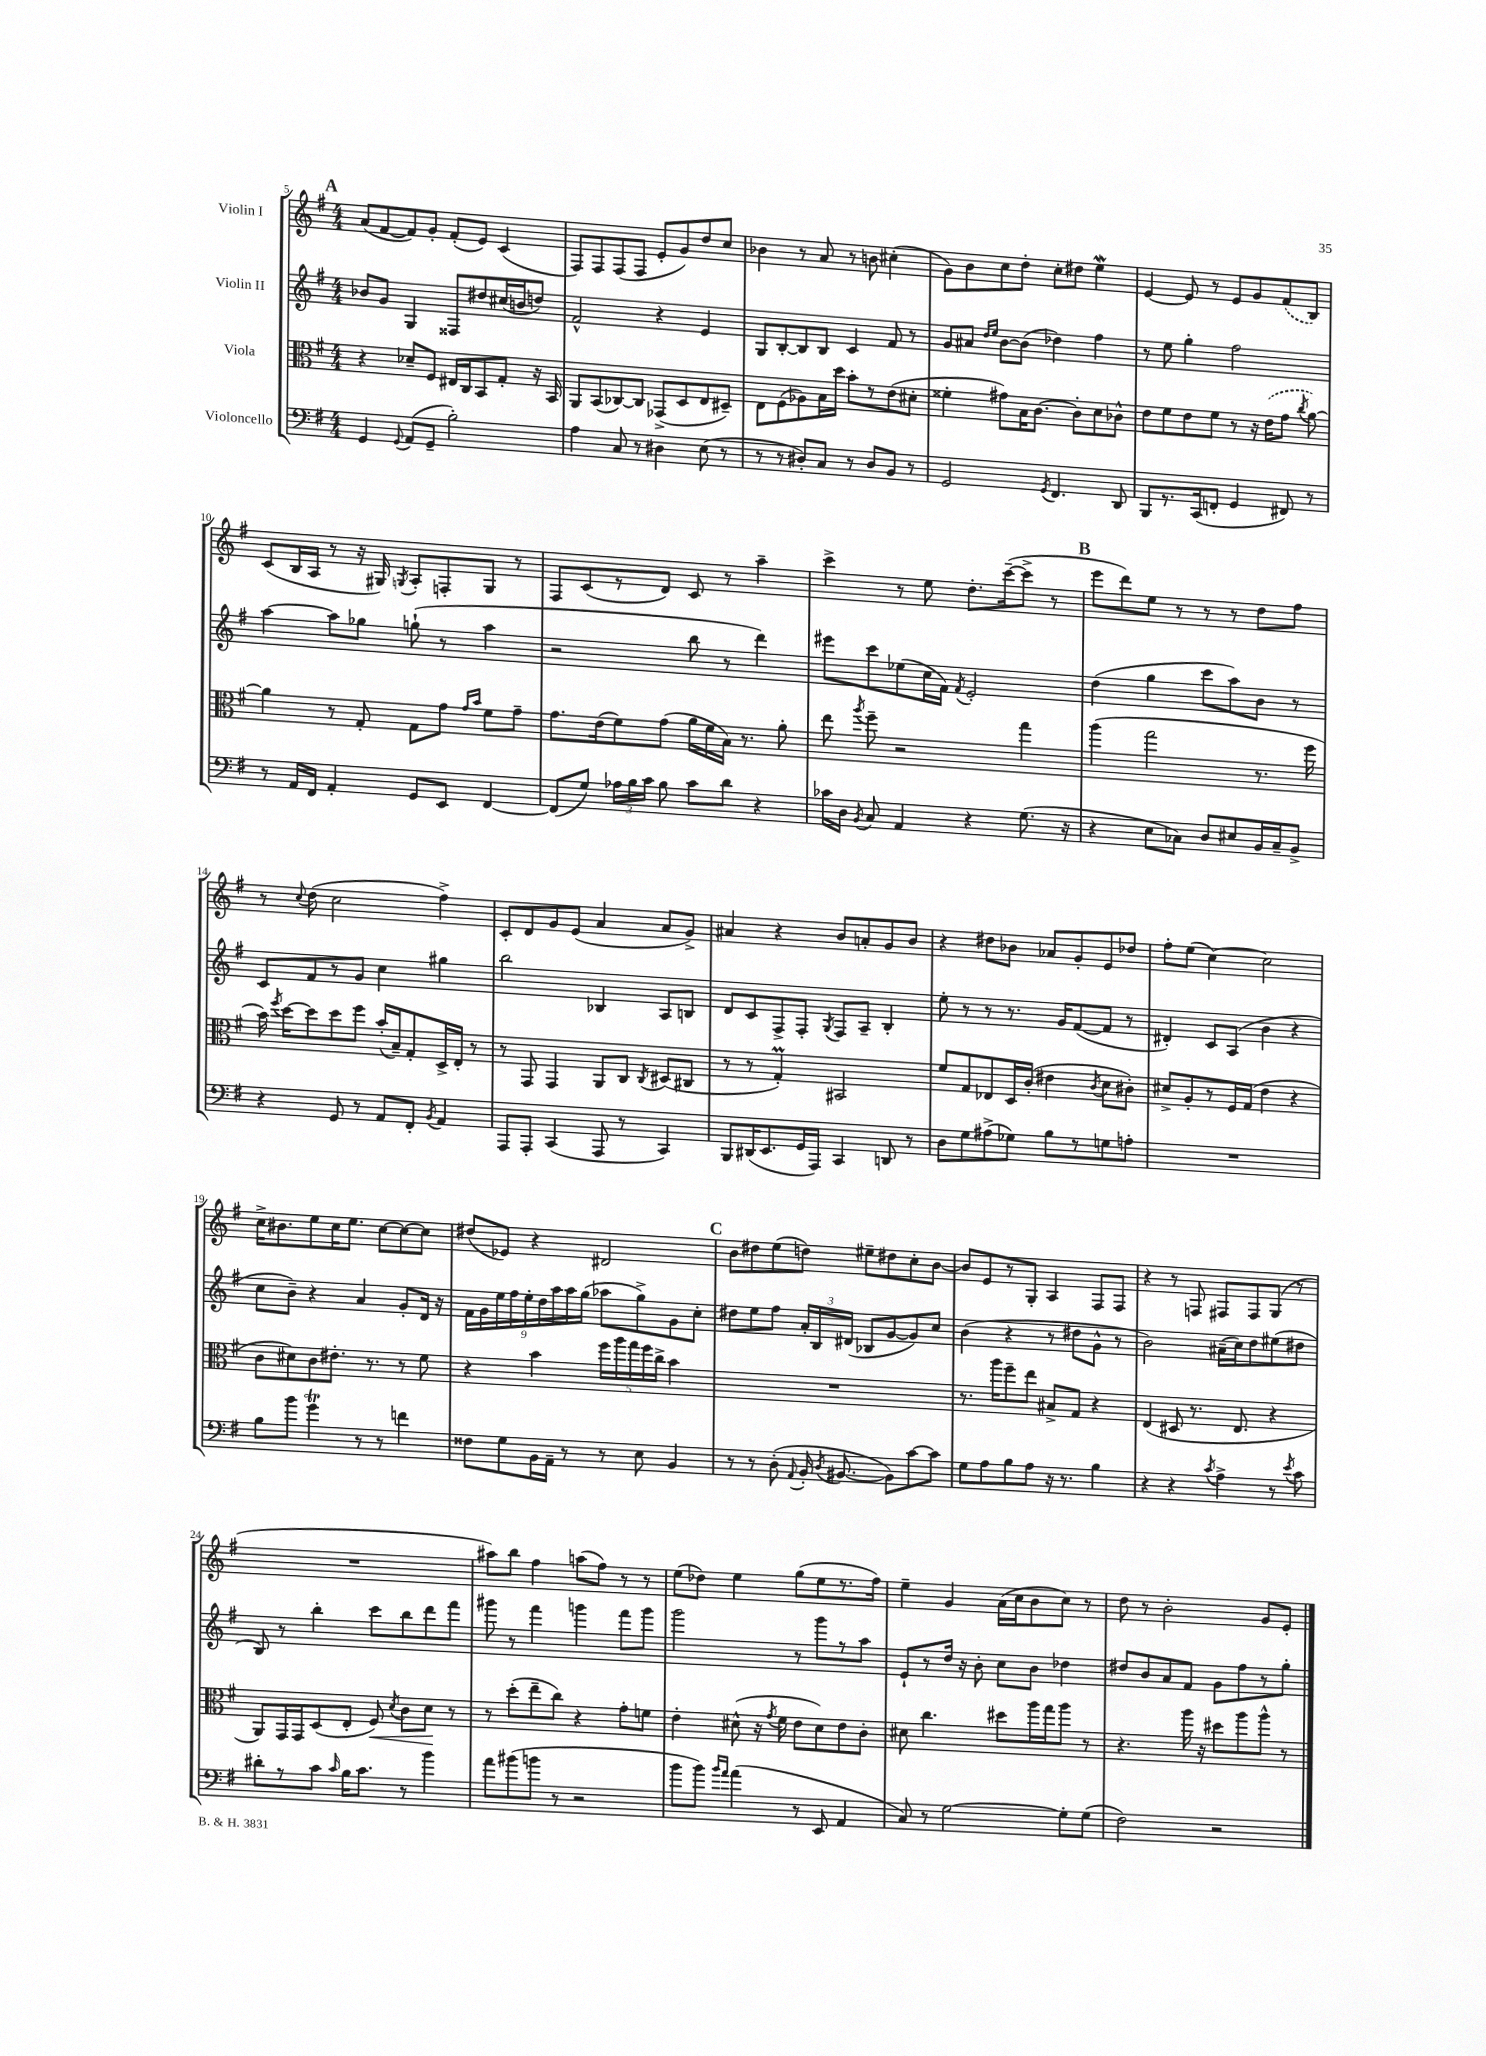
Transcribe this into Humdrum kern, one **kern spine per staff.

**kern	**kern	**dynam	**kern	**kern
*part4	*part3	*part3	*part2	*part1
*staff4	*staff3	*staff3	*staff2	*staff1
*I"Violoncello	*I"Viola	*	*I"Violin II	*I"Violin I
*clefF4	*clefC3	*	*clefG2	*clefG2
*k[f#]	*k[f#]	*	*k[f#]	*k[f#]
*M4/4	*M4/4	*	*M4/4	*M4/4
!!LO:REH:place=s1:t=A
=5	=5	=5	=5	=5
4GG/	4r	.	8b-X/L	(8a/L
.	.	.	8g/J	[8f#/
8qqGG/	.	.	.	.
(8AA/L	8d-X~/L	.	4G/	8f#/])
8GG~/J	8F#/J	.	.	8g'/J
2B'\)	16E#X/LL	.	8F##X/L	(8f#'/L
.	16C/J	.	.	.
.	8BB/	.	8dd#X/	8e/J)
.	8G'/J	.	(16cc#X/L	(4c/
.	.	.	16bn/J	.
.	16r	.	8ddn/J)	.
.	16BB/	.	.	.
=6	=6	=6	=6	=6
4A\	8AA/L	.	2f#^^/	8F#/L)
.	(8BB/	.	.	8F#/
8C/	[8C-X/)	.	.	(8F#/
8r	8C-/J]	.	.	8F#/J
4D#X\	(8GG-X^/L	.	4r	8e'/L
.	8D/	.	.	8g/)
(8E\	8E/	.	4e/	8dd/
8r	8D#X~/J)	.	.	8cc/J
=7	=7	=7	=7	=7
8r	8E\L	.	8G/L	4b-X\
8r	(8F#\	.	[8B'/	.
8D#X'/L)	8A-X\)	.	8B/]	8r
8C/J	16B\L	.	8B/J	8a/
.	16dd\JJ	.	.	.
8r	8b'\L	.	4c/	8r
8D#/L	8r	.	.	8bn\
8BB/J	(8e\	.	8f#/	(4cc#X'\
8r	8d#X'\J	.	8r	.
=8	=8	=8	=8	=8
2GG/	4f##X'\	.	8g/L	8g\L)
.	.	.	8a#X/J	8b\
.	.	.	16qqdd/LL	.
.	.	.	16qqee/JJ	.
.	8g#X\L)	.	[8b\L	8cc\
.	16B\K	.	(8b\J]	8dd'\J
.	[8.c\J	.	.	.
8qGG/	.	.	.	.
4.FF#/	.	.	4dd-X\)	8cc'\L
.	8c'\L]	.	.	8dd#X\J
.	8d\	.	4ff#\	4eeW\
8DD/	8c-X^^\J	.	.	.
=9	=9	=9	=9	=9
8BBB/L	8e\L	.	8r	[4e/
8.r	8f#\	.	8ee\	.
.	8e\	.	4gg'\	8e/]
(16CC/k	.	.	.	.
8FFn'/J	8f#\J	.	.	8r
4GG/	8r	.	2ff#\	8e/L
.	16r	.	.	8g/
.	(16e\KL	.	.	.
8FF#X/)	8g\J	.	.	(8f#/
.	8qcc/	.	.	.
8r	[8a\)	.	.	8B/J)
!!LO:LB:g=z
=10	=10	=10	=10	=10
8r	4a\]	.	[4aa\	(8c/L
16AA/LL	.	.	.	16B/L
16FF#/JJ	.	.	.	16A/JJ
4AA'/	8r	.	8aa\L]	8r
.	8G'/	.	8gg-X\J	16r
.	.	.	.	16G#X/)
.	.	.	.	8qGn/
8GG/L	8G\L	.	(8ggn`\	8A'/L
8EE/J	8g\J	.	8r	8Fn'/
.	16qqg/LL	.	.	.
.	16qqb/JJ	.	.	.
[4FF#/	8f#\L	.	4aa\	8G/J
.	8g~\J	.	.	8r
=11	=11	=11	=11	=11
(8FF#/L]	8.g\L	.	2r	8F#/L
8G/J)	.	.	.	(8c/
.	(16e\k	.	.	.
24A-X\LL	8f#\)	.	.	8r
24B\	.	.	.	.
24c\JJ	.	.	.	.
8B\	(8g\J	.	.	8d/J)
8c\L	16a\LL	.	8bb\	8c/
.	16f#\	.	.	.
8d\J	16B\JJ)	.	8r	8r
.	8.r	.	.	.
4r	.	.	4ddd\)	4aa~\
.	8a'\	.	.	.
=12	=12	=12	=12	=12
16c-X\LL	8ee\	.	8eee#X\L	4ccc^\
16D\JJ	.	.	.	.
8qBB/	8qaa/	.	.	.
8C/	8ff#~\	.	8ccc\	.
4AA/	2r	.	(8ee-X\	8r
.	.	.	16cc\L	8ee\
.	.	.	16f#\JJ)	.
.	.	.	8qf#/	.
4r	.	.	2e'/	8.dd'\L
.	.	.	.	([16ccc~\k
(8.G\	4gg\	.	.	8ccc^\J]
.	.	.	.	8r
16r	.	.	.	.
!!LO:REH:place=s1:t=B
=13	=13	=13	=13	=13
4r	(4aa\	.	(4dd\	8eee\L
.	.	.	.	8ddd\)
8E\L	2gg\	.	4gg\	8ee\J
8C-X\J)	.	.	.	8r
8D/L	.	.	8ccc\L	8r
8E#X/	.	.	8aa\)	8r
16BB/L	8.r	.	8b\J	8dd\L
16C-~/J	.	.	.	.
8BB^/J	.	.	8r	8ff#\J
.	16ff#\	.	.	.
!!LO:LB:g=z
=14	=14	=14	=14	=14
4r	16b\)	.	8c/L	8r
.	8qff#/	.	.	.
.	[16dd\KL	.	.	.
.	.	.	.	8qqcc/
.	8dd\]	.	8f#/	(8dd\
8GG/	8dd\	.	8r	2cc\
8r	8ff#\J	.	8g/J	.
8AA/L	(16b'/LL	.	4cc\	.
.	16B~/J)	.	.	.
8FF#'/J	8G'/	.	.	.
8qBB/	.	.	.	.
4AA/	16D^/L	.	4gg#X\	4ff#^\)
.	16E'/JJ	.	.	.
.	8r	.	.	.
=15	=15	=15	=15	=15
8AAA/L	8r	.	2bb\	8c'/L
8AAA'/J	8GG/	.	.	8d/
(4CC/	4GG/	.	.	8g/
.	.	.	.	(8e/J
8AAA/	8AA/L	.	4B-X/	4a/
8r	8C/J	.	.	.
.	8qC/	.	.	.
4CC/)	(8D#X/L	.	8A/L	8a/L
.	8C#X/J	.	8Bn/J	8g^/J)
=16	=16	=16	=16	=16
8BBB/L	8r	.	8d/L	4a#X/
(16DD#X/K	8r	.	8c/	.
8.EE/	.	.	.	.
.	4GM'/)	.	8F#^/	4r
16GG/L	.	.	8F#'/J	.
16AAA/JJ)	.	.	.	.
.	.	.	8qG/	.
4CC/	2BB#X/	.	8F#/L	8b/L
.	.	.	8A~/J	8an'/
8DDn/	.	.	4B'/	8g/
8r	.	.	.	8b/J
=17	=17	=17	=17	=17
8D\L	8f#/L	.	8ee'\	4r
8G\	8G/	.	8r	.
(8A#X^\	8E-X/	.	8r	8dd#X\L
8G-X\J)	16D/L	.	8.r	8b-X\J
.	(16c'/JJ	.	.	.
8B\L	4e#X\	.	.	8a-X/L
.	.	.	16g/KL	.
8r	.	.	([8f#/	8g'/
.	8qc/	.	.	.
8Gn\	8d\L	.	8f#/J]	8e/
8An'\J	8c#X'\J)	.	8r	8dd-X/J
=18	=18	=18	=18	=18
1r	8d#X^/L	.	4d#X'/)	8ff#'\L
.	8A'/	.	.	(8ee\J
.	8r	.	8c/L	[4cc\)
.	16F#/L	.	(8A/J	.
.	(16G/JJ	.	.	.
.	4e\	.	4b\	2cc\]
.	4r	.	4r	.
!!LO:LB:g=z
=19	=19	=19	=19	=19
8B\L	8c\L	.	8cc\L	16cc^\KL
.	.	.	.	8.b#X\
8b\J	8d#X\)	.	8b~\J)	.
4gT\	8c\	.	4r	8ee\
.	8.e#X'\J	.	.	16cc\K
.	.	.	.	8.ee\J
8r	.	.	4a/	.
.	8.r	.	.	.
8r	.	.	.	[8cc\L
4fn\	8r	.	8g'/L	8cc\_
.	8f#\	.	16d/Jk	8cc\J]
.	.	.	16r	.
=20	=20	=20	=20	=20
8F##X\L	4r	.	18f#\LL	(8dd#X/L
.	.	.	18g\	.
.	.	.	18ee\	.
8G\	.	.	.	8e-X/J)
.	.	.	18ff#\	.
.	.	.	18ee'\	.
16BB\L	4b\	.	.	4r
.	.	.	18dd\	.
16AA~\JJ	.	.	.	.
.	.	.	18aa\	.
8r	.	.	.	.
.	.	.	18aa\	.
.	.	.	(18gg\JJ	.
8r	20ff#\LL	.	8aa-X\L	2d#X/
.	20aa\	.	.	.
.	20gg\	.	.	.
8E\	.	.	8gg^\)	.
.	20ff#\	.	.	.
.	20cc^\JJ	.	.	.
4BB/	4b\	.	8g\	.
.	.	.	8cc'\J	.
!!LO:REH:place=s1:t=C
=21	=21	=21	=21	=21
8r	1r	.	8dd#X\L	8b\L
8r	.	.	8ee\	8dd#X\
(8D'\	.	.	8ff#\J	(8ee\
8qqAA/	.	.	.	.
16BB'/	.	.	24a'/LL	8ddn\J)
.	.	.	24B/	.
8qD/	.	.	.	.
[8.BB#X/	.	.	.	.
.	.	.	(24d#X/JJ	.
.	.	.	8B-X/L	8ee#X~\L
8BB#\L])	.	.	[8g/	8dd#X\
[8c\	.	.	8g/])	8cc'\
8c\J]	.	.	8cc/J	[8b\J
=22	=22	=22	=22	=22
8G\L	8.r	.	(4b\	8b/L]
8A\	.	.	.	8e/
.	16aa\KL	.	.	.
8B\	8ff#~\	.	4r	8r
8A\J	8ee\J	.	.	8G'/J
16r	8B#X^/L	.	8r	4A/
8.r	.	.	.	.
.	8G/J	.	8dd#X\L	.
4B\	4r	.	8g^^\J	8F#/L
.	.	.	8r	8F#/J
=23	=23	=23	=23	=23
4r	(4E/	.	2b\)	4r
4r	8D#X/	.	.	8r
.	8.r	.	.	8Fn/
8qc/	.	.	.	.
4A^\	.	.	(16a#X~\LL	8F#X/L
.	8.E/	.	16cc\J)	.
.	.	.	8dd\	8F#/
8r	4r	.	(8ee#X\	(8G/J
8qe/	.	.	.	.
8c\	.	.	8dd#X\J	8r
!!LO:LB:g=z
=24	=24	=24	=24	=24
8d#X'\L	8AA/L)	.	8B/)	1r
8r	16GG/L	.	8r	.
.	16GG/J	.	.	.
8c\J	(8D/	.	4bb'\	.
16qqc/	.	.	.	.
16B\KL	8E'/J	.	.	.
8.c\J	.	.	.	.
!	!	!LO:HP:b	!	!
.	8F#/)	<	8ccc\L	.
.	8qd/	.	.	.
8r	8c\L	.	8bb\	.
4b\	8d\J	.	8ddd\	.
.	8r	[	8fff#\J	.
=25	=25	=25	=25	=25
8a\L	8r	.	8ggg#X\	8aa#X\L)
(8b#X\	(8dd'\L	.	8r	8bb\J
8bn\J	8ee~\	.	4fff#\	4ff#\
8r	8cc\J)	.	.	.
2r	4r	.	4gggn\	(8aan\L
.	.	.	.	8ff#\J)
.	8g'\L	.	8fff#\L	8r
.	8fn\J	.	8ggg\J	8r
=26	=26	=26	=26	=26
8b\L	4e'\	.	2ggg\	(8ee\L
8b\J)	.	.	.	8dd-X\J)
16qqb/LL	.	.	.	.
16qqa/JJ	.	.	.	.
(4a\	(8d#X^^\	.	.	4ee\
.	16r	.	.	.
.	8qg/	.	.	.
.	16f#\	.	.	.
8r	8e\L	.	8r	(8gg\L
8EE/	8d#\)	.	8ggg\L	8ee\
4AA/	8e\	.	8r	8.r
.	8c'\J	.	8aa\J	.
.	.	.	.	16ff#\Jk)
=27	=27	=27	=27	=27
8C/)	8d#X\	.	8e`/L	4ee~\
8r	4.cc\	.	8r	.
[2G\	.	.	16dd/Jk	4g/
.	.	.	16r	.
.	.	.	8b'\	.
.	8dd#X\L	.	8cc\L	(16a\LL
.	.	.	.	16cc\J
.	16aa\L	.	8b\J	8b\
.	16gg\J	.	.	.
8G'\L]	8aa\J	.	4dd-X\	8cc\J)
(8G\J	8r	.	.	8r
=28	=28	=28	=28	=28
2F#\)	4.r	.	8dd#X/L	8dd\
.	.	.	8b/	8r
.	.	.	8a/	2b'\
.	16aa\	.	8f#/J	.
.	16r	.	.	.
2r	8dd#X\L	.	8g\L	.
.	8aa\	.	8ff#\	.
.	8aa^^\J	.	8r	8g/L
.	8r	.	8gg'\J	8e'/J
==	==	==	==	==
*-	*-	*-	*-	*-
